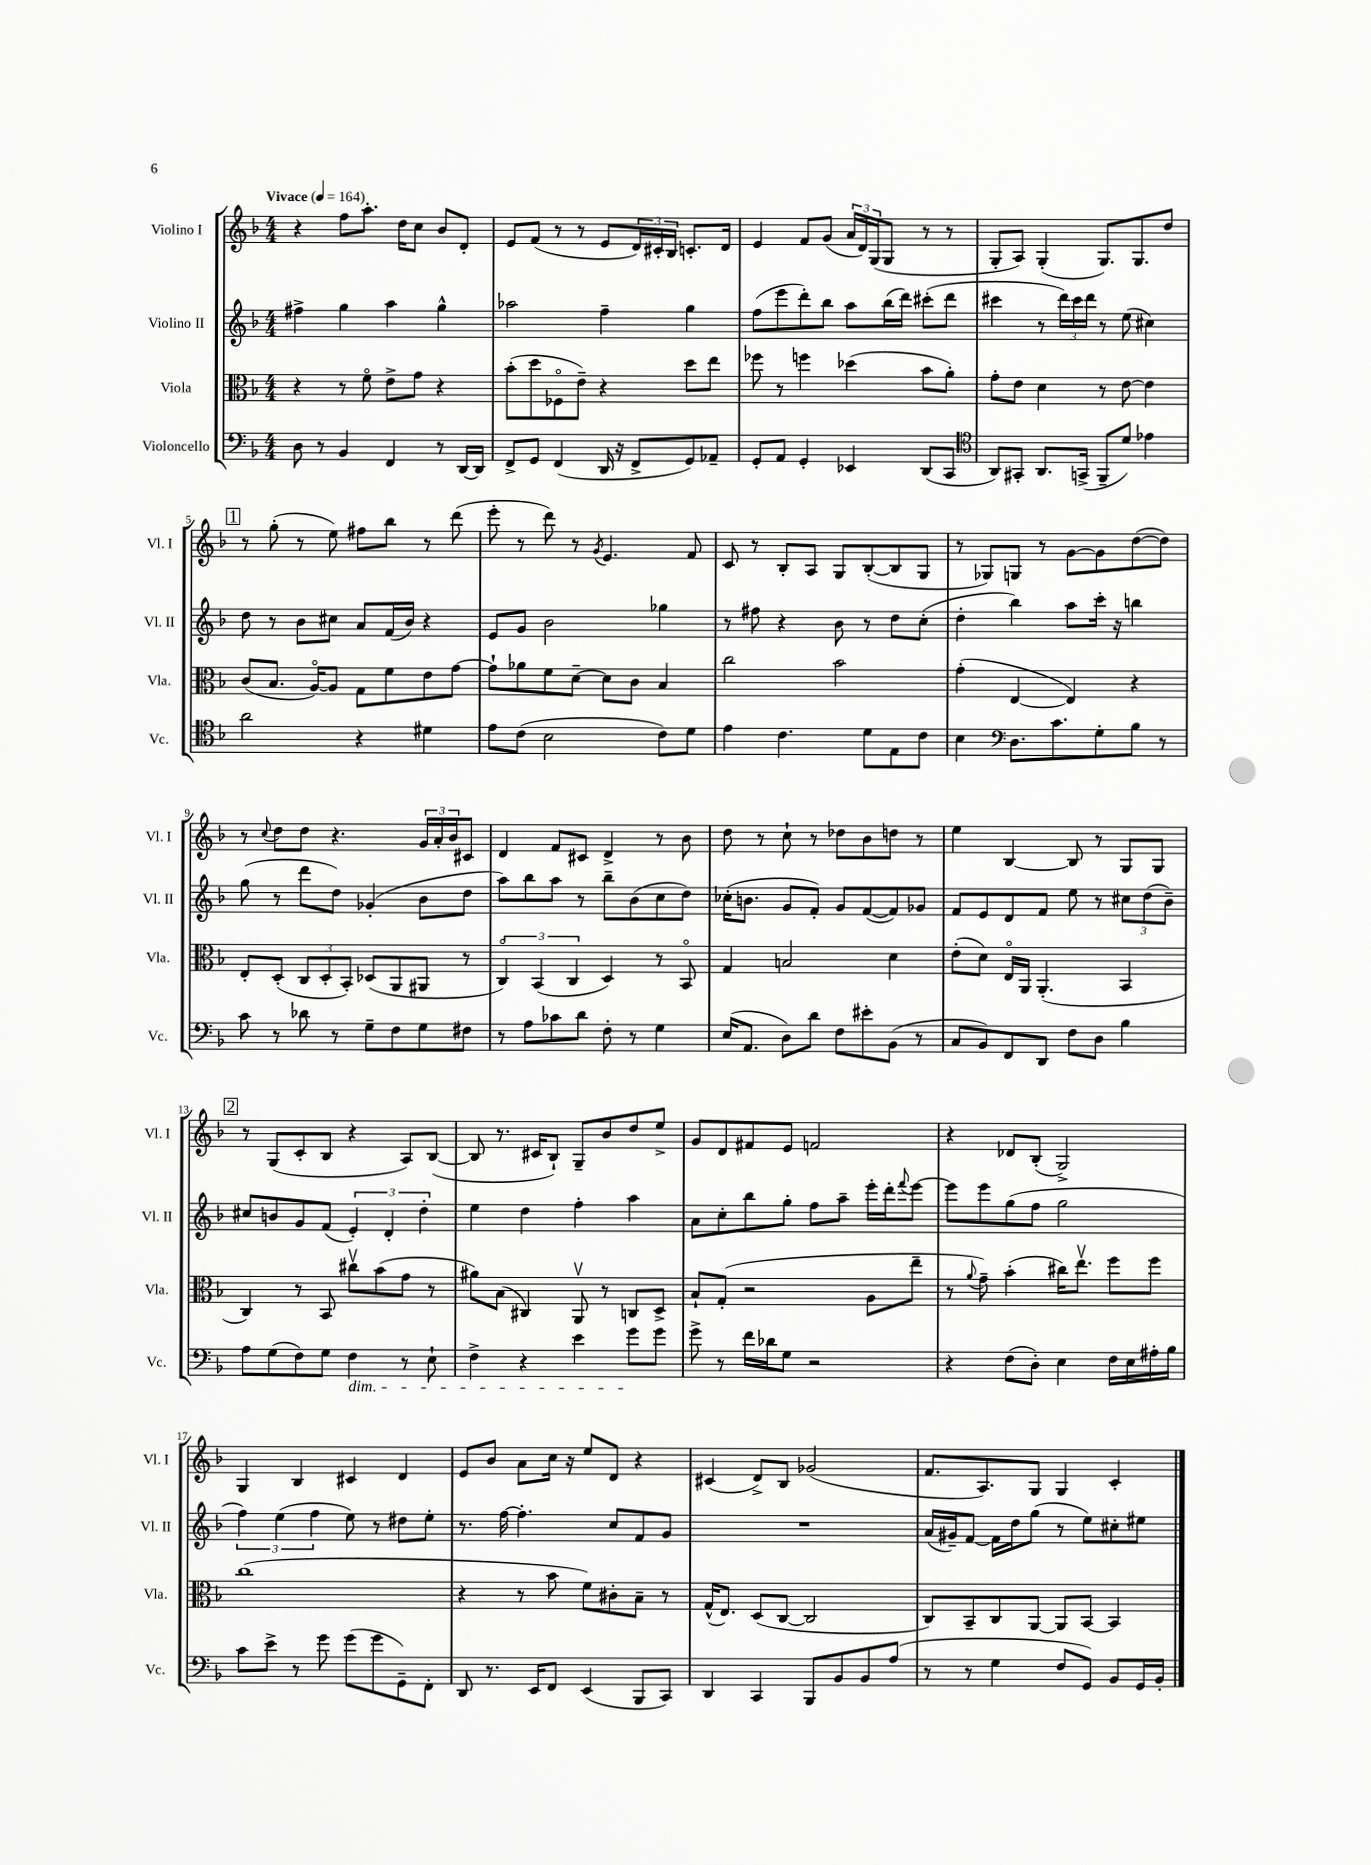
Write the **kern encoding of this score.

**kern	**kern	**kern	**kern
*part4	*part3	*part2	*part1
*staff4	*staff3	*staff2	*staff1
*I"Violoncello	*I"Viola	*I"Violino II	*I"Violino I
*I'Vc.	*I'Vla.	*I'Vl. II	*I'Vl. I
*clefF4	*clefC3	*clefG2	*clefG2
*k[b-]	*k[b-]	*k[b-]	*k[b-]
*M4/4	*M4/4	*M4/4	*M4/4
*MM164	*MM164	*MM164	*MM164
=1	=1	=1	=1
!	!	!	!LO:TX:a:B:t=Vivace
8D\	4r	4ff#X^\	4r
8r	.	.	.
4BB-/	8r	4gg\	8ff\L
.	8f\	.	8.aa'\J
4FF/	8e^\L	4aa\	.
.	.	.	16dd\KL
.	8g\J	.	8cc\J
8r	4r	4gg^^\	8b-/L
[16DD/LL	.	.	8d'/J
16DD/JJ]	.	.	.
=2	=2	=2	=2
8FF^/L	(8b-'\L	2aa-X\	8e/L
8GG/J	8dd\	.	(8f/J
(4FF/	8F-X\	.	8r
.	8e~\J)	.	8r
16DD/	4r	4ff~\	8e/L
16r	.	.	.
8FF^/L	.	.	24d/L)
.	.	.	24c#X'/
.	.	.	24B-/JJ
8GG/)	8dd\L	4gg\	8.cn'/L
8AA-X~/J	8ee\J	.	.
.	.	.	16d/Jk
=3	=3	=3	=3
8GG'/L	8ff-X\	(8ff\L	4e/
8AA/J	8r	8eee\	.
4GG'/	4ffn\	8ddd'\)	8f/L
.	.	8bb-\J	(8g/J
4EE-X/	(4dd-X\	8aa\L	24a/LL
.	.	.	24d/)
.	.	.	(24G/J
.	.	(16bb-\L	8G/J
.	.	16ddd\JJ)	.
(8DD/L	8b-\L	(8ccc#X'\L	8r
8CC/J	8a'\J)	8ddd\J	8r
=4	=4	=4	=4
*clefC4	*	*	*
8AA/L)	8g'\L	4ccc#X\	8G'/L
8GG#X'/J	8e\J	.	8A/J)
8.AA/L	4d\	8r	(4G'/
.	.	24ddd\LL)	.
.	.	24ccc#\	.
(16GGn^/Jk	.	.	.
.	.	24ddd\JJ	.
8FF~/L	8r	8r	8.G/L)
8d/J)	[8e\	(8ee\	.
.	.	.	8.G/
4e-X\	4e\]	4cc#X\)	.
.	.	.	8dd/J
!!LO:LB:g=z
!!LO:REH:place=s1:t=1
=5	=5	=5	=5
2a\	(8c/L	8dd\	8r
.	8.B-/J	8r	(8gg'\
.	.	8b-\L	8r
.	[16A/KL)	.	.
.	8A/J]	8cc#X\J	8ee\)
4r	8G\L	8a/L	8ff#X\L
.	8f\	(16f/L	8bb-\J
.	.	16b-/JJ)	.
4d#X\	8e\	4r	8r
.	[8g\J	.	(8ddd\
=6	=6	=6	=6
8e\L	8g`\L]	8e/L	8eee'\
(8c\J	8a-X\	8g/J	8r
2B-\	8f\	2b-\	8ddd\)
.	[8d~\J	.	8r
.	.	.	8qg/
.	8d\L]	.	4.e/
.	8c\J	.	.
8c\L)	4B-/	4gg-X\	.
8d\J	.	.	8f/
=7	=7	=7	=7
4e\	2cc\	8r	8c/
.	.	8ff#X\	8r
4.c\	.	4r	8B-'/L
.	.	.	8A/J
.	2b-\	8b-\	8G/L
8d\L	.	8r	([8B-'/
8E\	.	8dd\L	8B-/]
8c\J	.	(8cc'\J	8G/J
=8	=8	=8	=8
4B-\	(4g'\	4dd'\	8r
.	.	.	8G-X/L)
*clefF4	*	*	*
8.D\L	[4E/	4bb-\)	8Gn/J
.	.	.	8r
8.c\	.	.	.
.	4E/])	8aa\L	[8g\L
8G'\	.	16ccc'\Jk	8g\]
.	.	16r	.
8B-\J	4r	4bbn\	([8dd\
8r	.	.	8dd\J])
!!LO:LB:g=z
=9	=9	=9	=9
8c\	8E'/L	(8gg\	8r
.	.	.	8qqcc/
8r	(8D'/J	8r	8dd\L
8d-X\	12C/L	8ddd\L	8dd\J
.	12D'/	.	.
8r	.	8dd\J)	4.r
.	12BB-'/J)	.	.
8G~\L	(8D-X/L	(4g-X'/	.
8F\	8AA/	.	.
8G\	8AA#X/J	8b-\L	24g/LL
.	.	.	24a'/
.	.	.	24b-/J
8F#X\J	8r	8dd\J	8c#X/J
=10	=10	=10	=10
8r	6C/)	8aa\L)	4d/
8A\L	.	8bb-\	.
.	(6BB-/	.	.
8c-X\	.	8aa\J	8f/L
.	6C/	.	.
8d\J	.	8r	8c#X/J
8F'\	4D/)	8bb-~\L	4d^/
8r	.	(8b-\	.
4G\	8r	8cc\	8r
.	8BB-/	8dd\J)	8b-\
=11	=11	=11	=11
(16E/KL	4G/	(16cc-X'\KL	8dd\
8.AA/J	.	8.bn\J	.
.	.	.	8r
8D\L)	2Bn/	8g/L	8cc`\
8d\J	.	8f'/J)	8r
8F\L	.	8g/L	8dd-X\L
8e#X'\	.	([8f/	8b-\
(8BB-\J	4d\	8f/])	8ddn\J
8r	.	8g-X/J	8r
=12	=12	=12	=12
8C/L	(8e'\L	8f/L	4ee\
8BB-/)	8d\J)	8e/	.
8FF/	16E/LL	8d/	[4B-/
.	16AA/JJ	.	.
8DD/J	(4.AA'/	8f/J	.
8F\L	.	8ee\	8B-/]
8D\J	.	8r	8r
4B-\	4BB-/	12cc#X\L	8G/L
.	.	(12dd\	.
.	.	.	8G/J
.	.	12b-~\J)	.
!!LO:LB:g=z
!!LO:REH:place=s1:t=2
=13	=13	=13	=13
8A\L	4C/)	8cc#X/L	8r
(8G\	.	8bn/	(8G/L
8F\)	8r	8g/	8c'/
8G\J	8BB-/	(8f/J	8B-/J
!LO:TX:b:i:t=dim.	!	!	!
4F\	8cc#Xv\L	6e'/)	4r
.	(8b-\	.	.
.	.	6d'/	.
8r	8g\J	.	8A/L)
.	.	6dd'\	.
8E`\	8r	.	([8B-/J
=14	=14	=14	=14
4F^\	8a#X\L)	4ee\	8B-/]
.	(8B-\J	.	8.r
4r	4C#X/)	4dd\	.
.	.	.	16c#X/KL
.	.	.	8B-`/J)
4e\	8AAv/	4ff'\	8G~/L
.	8r	.	8b-/
8g\L	8Cn/L	4aa\	8dd/
8g\J	8D^/J	.	8ee^/J
=15	=15	=15	=15
8g^\	8B-`/L	8a\L	8g/L
8r	(8G'/J	8cc'\	8d/
16f\LL	2r	8bb-\	8f#X/
16d-X\J	.	.	.
8G\J	.	8gg'\J	8e/J
2r	.	8ff\L	2fn/
.	.	8aa~\J	.
.	8A\L	16eee'\LL	.
.	.	16ddd'\J	.
.	.	8qqfff/	.
.	8ee~\J	[8eee\J	.
=16	=16	=16	=16
4r	8r	8eee\L]	4r
.	8qqa/	.	.
.	8g~\)	8eee\	.
(8F\L	(4b-'\	(8gg\	8d-X/L
8D'\J)	.	8ff\J	(8B-'/J
4E\	16cc#X\KL)	2gg\	2G^/)
.	8.eev\J	.	.
16F\LL	8ff\L	.	.
16E\	.	.	.
16A#X'\	8ff\J	.	.
16B-\JJ	.	.	.
!!LO:LB:g=z
=17	=17	=17	=17
8c\L	(1cc	6ff\)	4G/
8e^\J	.	.	.
.	.	(6ee\	.
8r	.	.	4B-/
.	.	6ff\	.
8g\	.	.	.
(8g\L	.	8ee\)	4c#X/
8g\	.	8r	.
8GG~\)	.	8dd#X\L	4d/
8FF'\J	.	8ee'\J	.
=18	=18	=18	=18
8DD/	4r	8.r	8e/L
8.r	.	.	8b-/J
.	.	[16ff\	.
.	8r	4.ff'\]	8a\L
16EE/KL	.	.	.
8FF/J	8b-\	.	16cc\Jk
.	.	.	16r
(4EE/	8f\L)	.	8ee/L
.	8c#X'\	8cc/L	8d/J
8BBB-/L	8B-~\J	8f/	4r
8CC/J)	8r	8g/J	.
=19	=19	=19	=19
4DD/	(16G^^/KL	1r	(4c#X/
.	8.E/J)	.	.
4CC/	(8D/L	.	8d^/L)
.	[8C/J	.	8B-/J
8BBB-/L	2C/]	.	(2g-X/
8BB-/	.	.	.
8BB-/	.	.	.
(8A/J	.	.	.
=20	=20	=20	=20
8r	8C/L)	(16a/LL	8.f/L
.	.	16g#X~/J)	.
8r	8BB-~/	[8f/J	.
.	.	.	8.A/)
4G\	8C/	16f\LL]	.
.	.	16dd\J	.
.	[8AA/J	(8gg\J	8G/J
8F/L	8AA/L]	8r	4G/
8GG/J)	[8BB-/J	8ee\L)	.
8BB-/L	4BB-/]	8cc#X'\	4c'/
16GG/L	.	8ee#X\J	.
16BB-'/JJ	.	.	.
==	==	==	==
*-	*-	*-	*-
